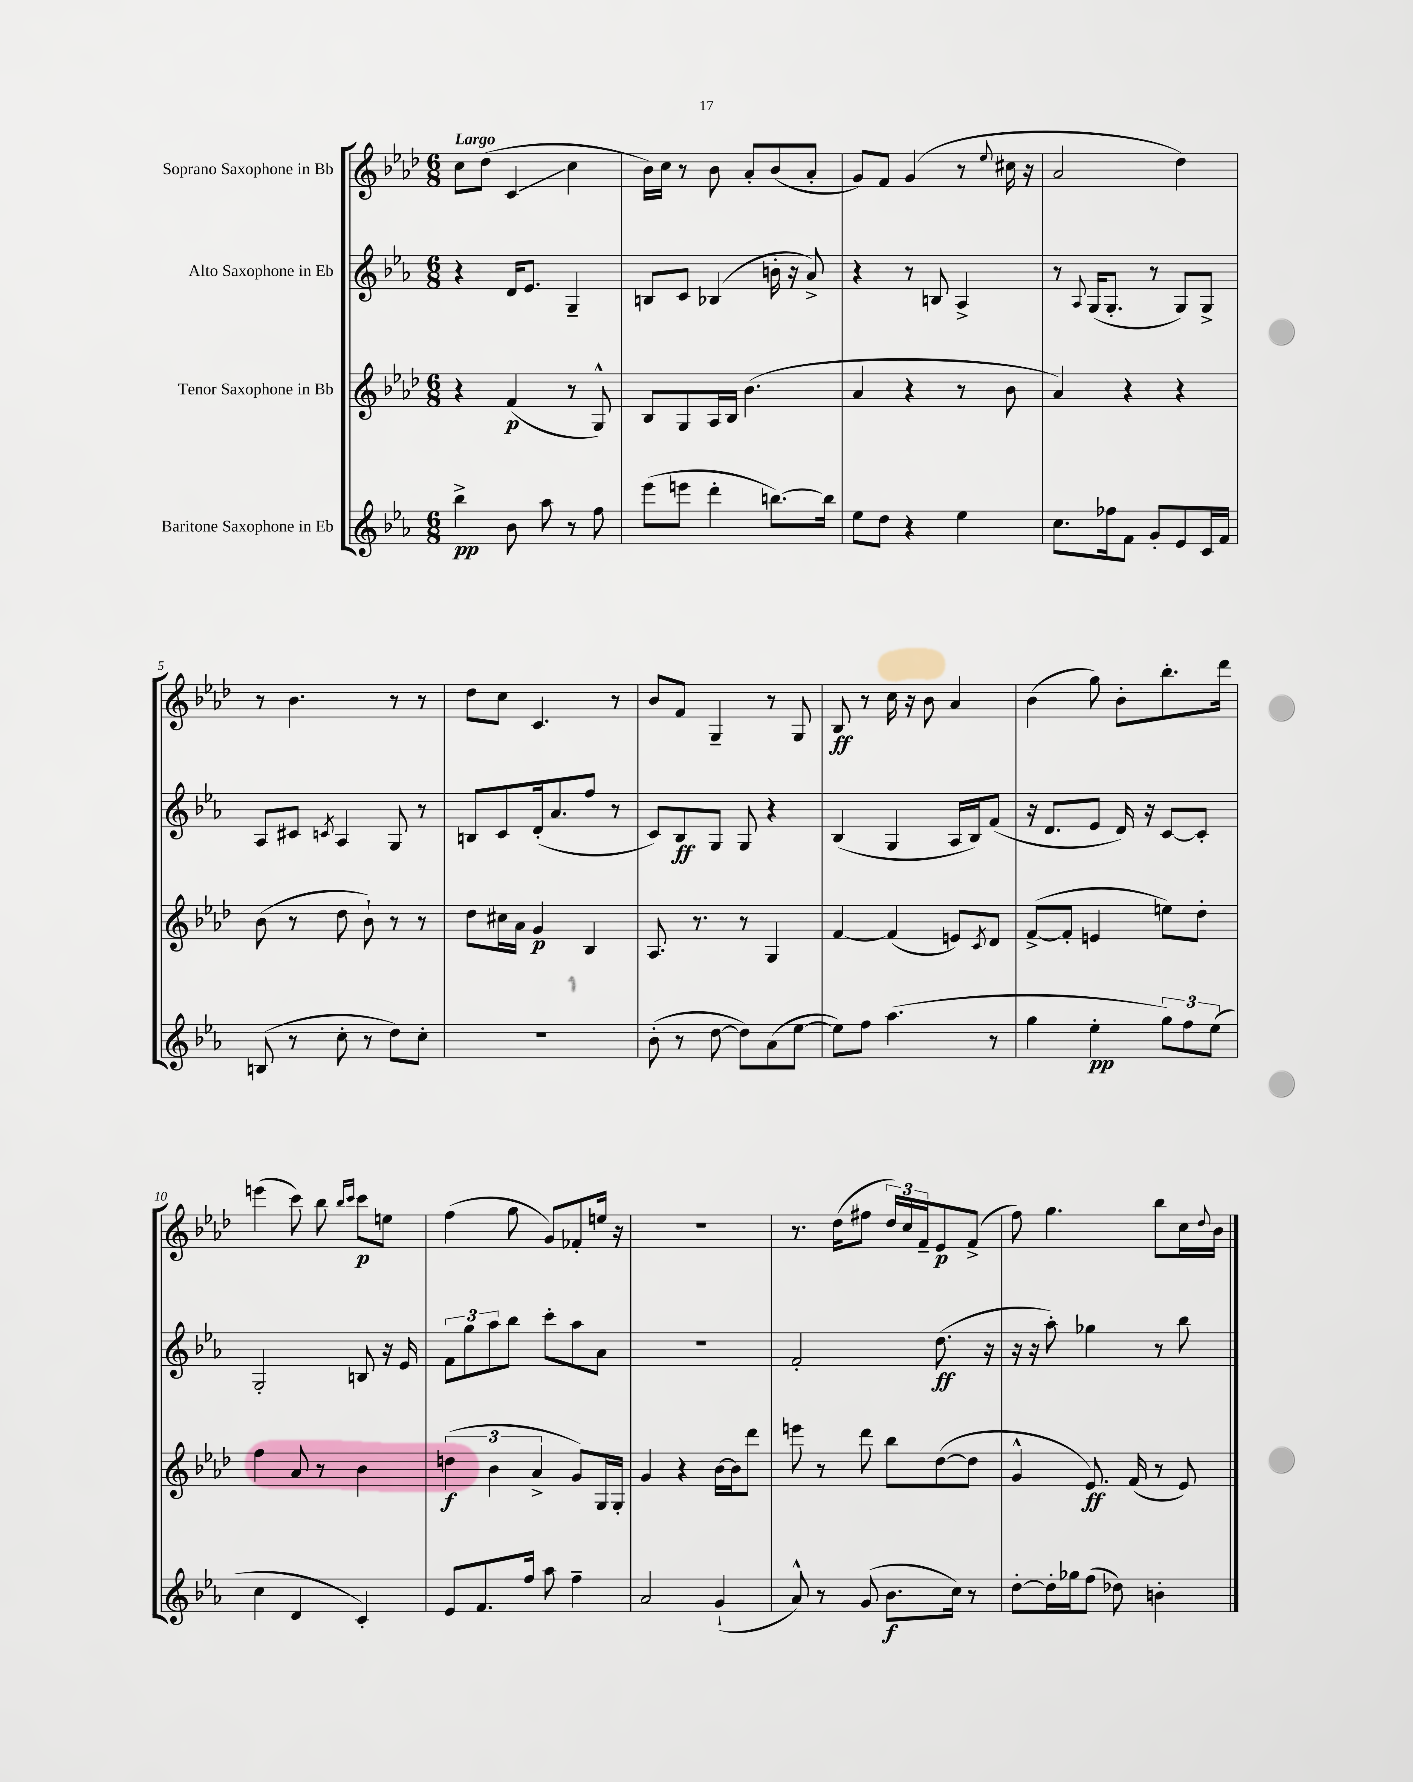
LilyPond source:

<<
\new StaffGroup <<
\new Staff = "s0" \with { instrumentName = "Soprano Saxophone in Bb" } {
    \clef treble \key aes \major \numericTimeSignature \time 6/8 \tempo "Largo"
    c''8 des''8( c'4\glissando c''4 |
    bes'16) c''16 r8 bes'8 aes'8-. bes'8( aes'8-. |
    g'8) f'8 g'4( r8 \appoggiatura { ees''8 } cis''16 r16 |
    aes'2 des''4) |
    r8 bes'4. r8 r8 |
    des''8 c''8 c'4. r8 |
    bes'8 f'8 g4-- r8 g8 |
    bes8\ff r8 c''16 r16 bes'8 aes'4 |
    bes'4( g''8) bes'8-. bes''8.-. des'''16 |
    e'''4( c'''8) bes''8 \grace { bes''16 c'''16 } c'''8\p e''8 |
    f''4( g''8 g'8) fes'8-. e''16 r16 |
    R2. |
    r8. des''16( fis''8 \tuplet 3/2 { des''16) c''16 f'16-- } ees'8\p f'8->( |
    f''8) g''4. bes''8 c''16 \appoggiatura { des''8 } bes'16 \bar "|." |
}
\new Staff = "s1" \with { instrumentName = "Alto Saxophone in Eb" } {
    \clef treble \key ees \major \numericTimeSignature \time 6/8
    r4 d'16 ees'8. g4-- |
    b8 c'8 bes4( b'16-. r16 aes'8->) |
    r4 r8 b8 aes4-> |
    r8 \appoggiatura { aes8 } g16( g8.-. r8 g8) g8-> |
    aes8 cis'8 \acciaccatura { c'8 } aes4 g8 r8 |
    b8 c'8 d'16-.( aes'8. f''8 r8 |
    c'8) bes8\ff g8 g8 r4 |
    bes4( g4 aes16 bes16) f'8( |
    r16 d'8. ees'8 d'16) r16 c'8~ c'8-. |
    g2-. b8 r16 ees'16 |
    \tuplet 3/2 { f'8 g''8 aes''8 } bes''8 c'''8-. aes''8 aes'8 |
    R2. |
    f'2-. d''8.\ff( r16 |
    r16 r16 aes''8-.) ges''4 r8 bes''8 \bar "|." |
}
\new Staff = "s2" \with { instrumentName = "Tenor Saxophone in Bb" } {
    \clef treble \key aes \major \numericTimeSignature \time 6/8
    r4 f'4\p( r8 g8-^) |
    bes8 g8 aes16 bes16 bes'4.( |
    aes'4 r4 r8 bes'8 |
    aes'4) r4 r4 |
    bes'8( r8 des''8 bes'8-!) r8 r8 |
    des''8 cis''16 aes'16 g'4\p bes4 |
    aes8. r8. r8 g4 |
    f'4~ f'4( e'8) \acciaccatura { c'8 } des'8 |
    f'8~->( f'8-. e'4 e''8) des''8-. |
    f''4 aes'8 r8 bes'4 |
    \tuplet 3/2 { d''4\f( bes'4 aes'4-> } g'8) g16 g16-. |
    g'4 r4 bes'16~ bes'16 des'''8 |
    e'''8 r8 des'''8 bes''8 des''8~( des''8 |
    g'4-^ ees'8.\ff) f'16( r8 ees'8) \bar "|." |
}
\new Staff = "s3" \with { instrumentName = "Baritone Saxophone in Eb" } {
    \clef treble \key ees \major \numericTimeSignature \time 6/8
    bes''4->\pp bes'8 aes''8 r8 f''8 |
    ees'''8( e'''8 d'''4-. b''8.~) b''16 |
    ees''8 d''8 r4 ees''4 |
    c''8. fes''16 f'8 g'8-. ees'8 c'16 f'16 |
    b8( r8 c''8-. r8 d''8) c''8-. |
    r2. |
    bes'8-.( r8 d''8~ d''8) aes'8( ees''8~ |
    ees''8) f''8 aes''4.( r8 |
    g''4 ees''4-.\pp \tuplet 3/2 { g''8) f''8 ees''8( } |
    c''4 d'4 c'4-.) |
    ees'8 f'8. f''16 aes''8 f''4-- |
    aes'2 g'4-!( |
    aes'8-^) r8 g'8( bes'8.\f c''16) r8 |
    d''8~-. d''16-. ges''16 f''8( des''8) b'4-. \bar "|." |
}
>>
>>
